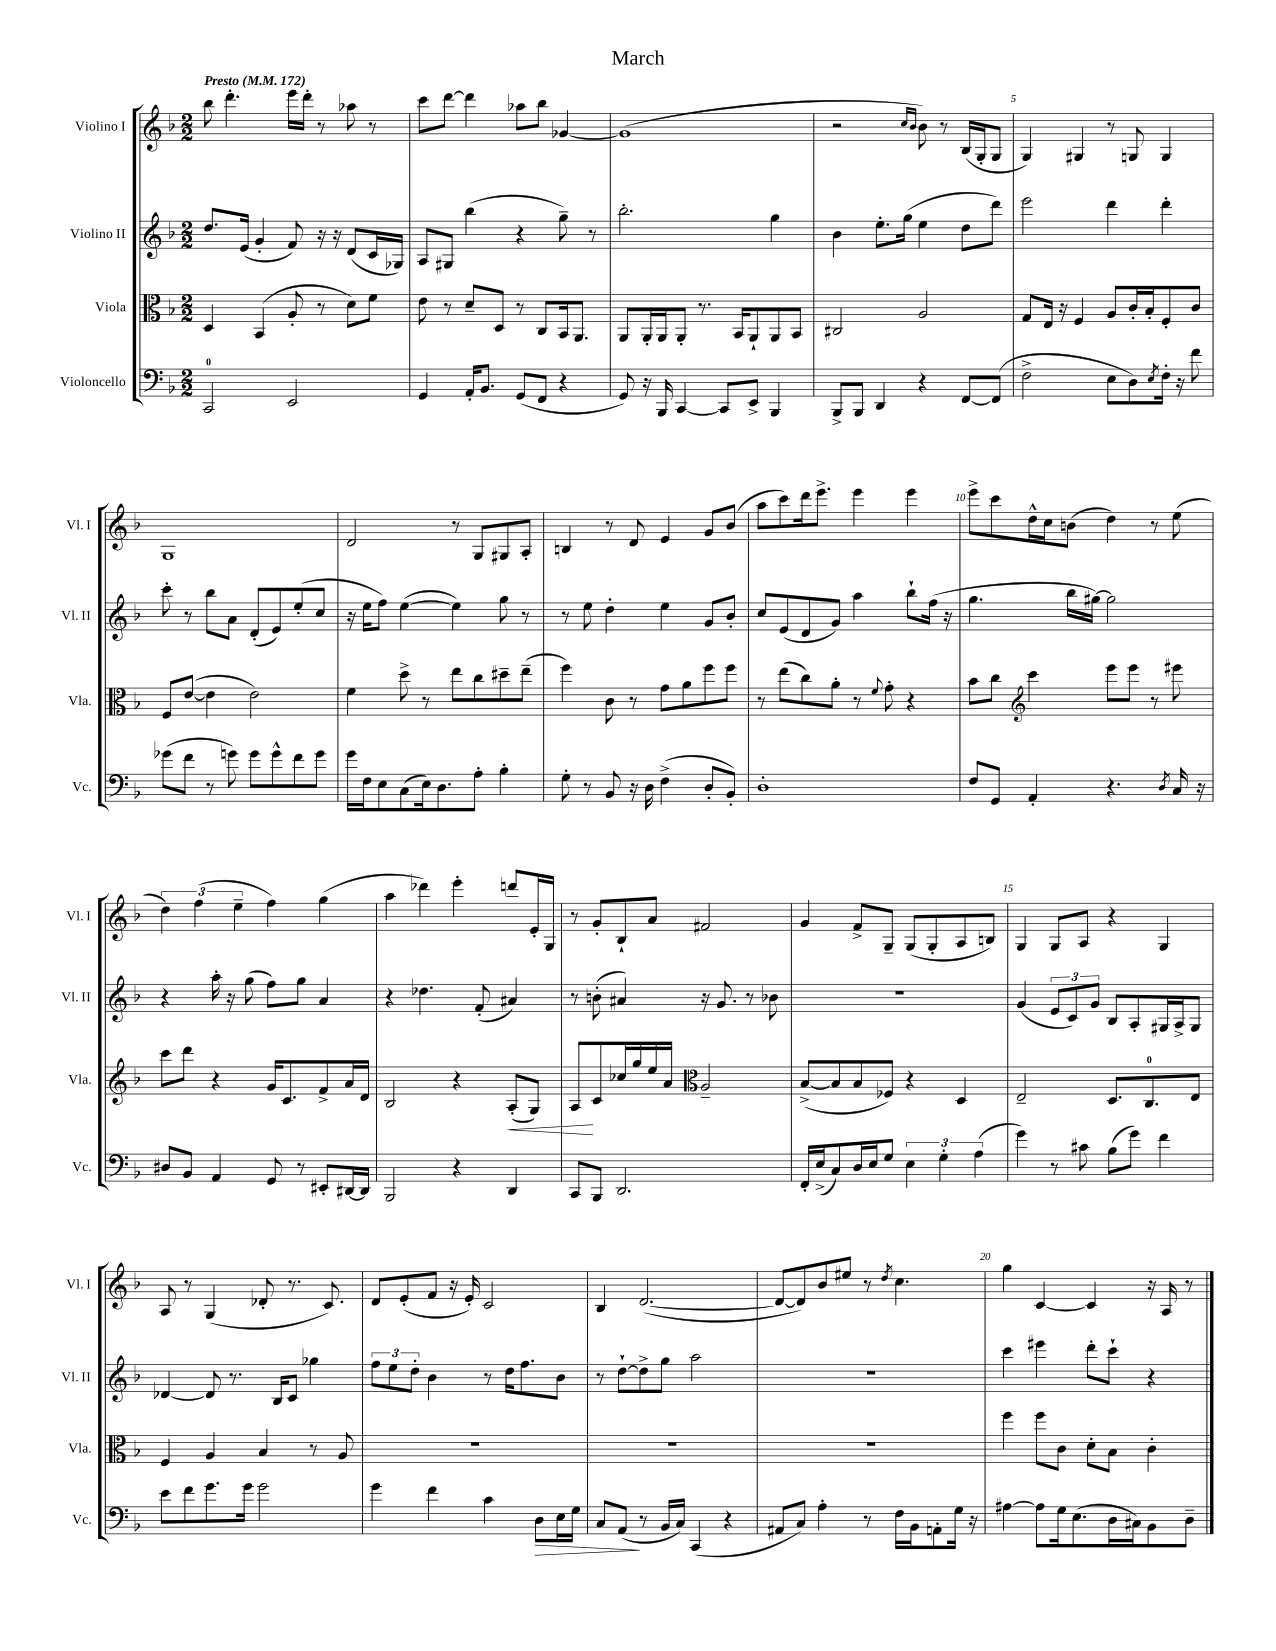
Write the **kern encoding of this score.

**kern	**dynam	**kern	**dynam	**kern	**kern
*part4	*part4	*part3	*part3	*part2	*part1
*staff4	*staff4	*staff3	*staff3	*staff2	*staff1
*I"Violoncello	*	*I"Viola	*	*I"Violino II	*I"Violino I
*I'Vc.	*	*I'Vla.	*	*I'Vl. II	*I'Vl. I
*clefF4	*	*clefC3	*	*clefG2	*clefG2
*k[b-]	*	*k[b-]	*	*k[b-]	*k[b-]
*M2/2	*	*M2/2	*	*M2/2	*M2/2
*MM172	*	*MM172	*	*MM172	*MM172
=1	=1	=1	=1	=1	=1
!	!	!	!	!	!LO:TX:a:B:t=Presto
2CC/	.	4D/	.	8.dd/L	8bb-\
.	.	.	.	.	4.ddd'\
.	.	.	.	(16e/Jk	.
.	.	(4BB-/	.	4g'/	.
2EE/	.	8A'/	.	8f/)	16eee\LL
.	.	.	.	.	16ddd'\JJ
.	.	8r	.	16r	8r
.	.	.	.	16r	.
.	.	8d\L)	.	(8d/L	8aa-X\
.	.	8f\J	.	16c/L	8r
.	.	.	.	16G-X/JJ)	.
=2	=2	=2	=2	=2	=2
4GG/	.	8e\	.	8A/L	8ccc\L
.	.	8r	.	8G#X/J	[8ddd\J
16AA'/KL	.	8d~/L	.	(4bb-\	4ddd\]
8.BB-/J	.	.	.	.	.
.	.	8D/J	.	.	.
(8GG/L	.	8r	.	4r	8aa-X\L
8FF/J	.	8C/L	.	.	8bb-\J
4r	.	16BB-/k	.	8gg~\)	[4g-X/
.	.	8.AA/J	.	.	.
.	.	.	.	8r	.
=3	=3	=3	=3	=3	=3
8GG/)	.	8AA/L	.	2.bb-'\	(1g-]
16r	.	16AA'/L	.	.	.
16BBB-/	.	16AA/J	.	.	.
[4CC/	.	8AA'/J	.	.	.
.	.	8.r	.	.	.
8CC/L]	.	.	.	.	.
.	.	16BB-/KL	.	.	.
8EE^/J	.	8AA`/	.	.	.
4BBB-/	.	8AA/	.	4gg\	.
.	.	8BB-/J	.	.	.
=4	=4	=4	=4	=4	=4
8BBB-^/L	.	2C#X/	.	4b-\	2r
8BBB-/J	.	.	.	.	.
4DD/	.	.	.	8.ee'\L	.
.	.	.	.	(16gg\Jk	.
.	.	.	.	.	16qqcc/LL
.	.	.	.	.	16qqb-/JJ
4r	.	2A/	.	4ee\	8b-\)
.	.	.	.	.	8r
[8FF/L	.	.	.	8dd\L	(16B-/LL
.	.	.	.	.	16G'/J
(8FF/J]	.	.	.	8ddd\J)	8G/J
=5	=5	=5	=5	=5	=5
2F^\	.	8G/L	.	2eee\	4G/)
.	.	16E/Jk	.	.	.
.	.	16r	.	.	.
.	.	4F/	.	.	4G#X/
8E\L	.	8A/L	.	4ddd\	8r
8D\)	.	16c'/L	.	.	8Gn/
.	.	16B-'/J	.	.	.
8qE/	.	.	.	.	.
16F'\Jk	.	8F'/	.	4ddd'\	4G/
16r	.	.	.	.	.
8f\	.	8c/J	.	.	.
!!LO:LB:g=z
=6	=6	=6	=6	=6	=6
(8g-X\L	.	8F/L	.	8ccc'\	1G
8f\J	.	([8e/J	.	8r	.
8r	.	4e\]	.	8bb-\L	.
8gn\)	.	.	.	8a\J	.
8g\L	.	2e\)	.	(8d'/L	.
8g^^\	.	.	.	8e/)	.
8f\	.	.	.	(8ee'/	.
8g\J	.	.	.	8cc/J	.
=7	=7	=7	=7	=7	=7
16g\LL	.	4f\	.	16r	2d/
16F\J	.	.	.	16ee\KL	.
8E\	.	.	.	8ff\J)	.
(8C\	.	8dd^\	.	([4ee\	.
16E\k)	.	8r	.	.	.
8.D\	.	.	.	.	.
.	.	8ee\L	.	4ee\])	8r
8A'\J	.	8cc\	.	.	8G/L
4B-'\	.	8dd#X~\	.	8gg\	8G#X/
.	.	(8ee~\J	.	8r	8A'/J
=8	=8	=8	=8	=8	=8
8G'\	.	4ff\)	.	8r	4Bn/
8r	.	.	.	8ee\	.
8BB-/	.	8c\	.	4dd'\	8r
16r	.	8r	.	.	8d/
16D\	.	.	.	.	.
(4F^\	.	8g\L	.	4ee\	4e/
.	.	8a\	.	.	.
8D'/L	.	8ff\	.	8g/L	8g/L
8BB-'/J)	.	8ff\J	.	8b-'/J	(8b-/J
=9	=9	=9	=9	=9	=9
1D'	.	8r	.	8cc/L	8aa\L
.	.	(8ee\L	.	(8e/	8ccc\)
.	.	8cc\)	.	8d/	16ddd\k
.	.	.	.	.	8.eee^\J
.	.	8a'\J	.	8g/J)	.
.	.	8r	.	4aa\	4eee\
.	.	8qqf/	.	.	.
.	.	8g'\	.	.	.
.	.	4r	.	8bb-`\L	4eee\
.	.	.	.	(16ff\Jk	.
.	.	.	.	16r	.
=10	=10	=10	=10	=10	=10
8F/L	.	8b-\L	.	4.gg\	8eee^\L
8GG/J	.	8cc\J	.	.	8ccc\
*	*	*clefG2	*	*	*
4AA'/	.	4ccc\	.	.	16dd^^\L
.	.	.	.	.	16cc\J
.	.	.	.	16bb-\LL	(8bn\J
.	.	.	.	[16gg#X\JJ)	.
4.r	.	8eee\L	.	2gg#\]	4dd\)
.	.	8eee\J	.	.	.
.	.	8r	.	.	8r
8qD/	.	.	.	.	.
16C/	.	8eee#X\	.	.	(8ee\
16r	.	.	.	.	.
!!LO:LB:g=z
=11	=11	=11	=11	=11	=11
8D#X/L	.	8ccc\L	.	4r	6dd\)
8BB-/J	.	8ddd\J	.	.	.
.	.	.	.	.	(6ff\
4AA/	.	4r	.	16aa'\	.
.	.	.	.	16r	.
.	.	.	.	.	6ee~\
.	.	.	.	(8gg\	.
8GG/	.	16g/KL	.	8ff\L)	4ff\)
.	.	8.c/	.	.	.
8r	.	.	.	8gg\J	.
8EE#X'/L	.	8f^/	.	4a/	(4gg\
[16DD#X/L	.	16a/L	.	.	.
16DD#/JJ]	.	16d/JJ	.	.	.
=12	=12	=12	=12	=12	=12
2BBB-/	.	2B-/	.	4r	4aa\
.	.	.	.	4.dd-X\	4ddd-X\)
4r	.	4r	.	.	4eee'\
.	.	.	.	(8f'/	.
!	!	!	!LO:HP:b	!	!
4DD/	.	(8A'/L	<	4a#X/)	8dddn/L
.	.	8G/J)	.	.	16e'/L
.	.	.	.	.	16G/JJ
=13	=13	=13	=13	=13	=13
8CC/L	.	8A/L	.	8r	8r
8BBB-/J	.	8c/	[	(8bn'\	8g'/L
2.DD/	.	16cc-X/L	.	4a#X/)	8B-`/
.	.	16gg/	.	.	.
.	.	16ee/	.	.	8a/J
.	.	16a/JJ	.	.	.
*	*	*clefC3	*	*	*
.	.	2A~/	.	16r	2f#X/
.	.	.	.	8.g/	.
.	.	.	.	8r	.
.	.	.	.	8b-X\	.
=14	=14	=14	=14	=14	=14
16FF'/LL	.	([8B-^/L	.	1r	4g/
(16E^/J	.	.	.	.	.
8C/)	.	8B-/]	.	.	.
16D/L	.	8B-/	.	.	8f^/L
16E/J	.	.	.	.	.
8G/J	.	8F-X/J)	.	.	8G~/J
6E\	.	4r	.	.	(8G/L
.	.	.	.	.	8G'/
6G'\	.	.	.	.	.
.	.	4D/	.	.	8A/
(6A\	.	.	.	.	.
.	.	.	.	.	8Bn/J)
=15	=15	=15	=15	=15	=15
4g\)	.	2E~/	.	(4g/	4G/
8r	.	.	.	12e/L	8G/L
.	.	.	.	12c/)	.
8c#X\	.	.	.	.	8A/J
.	.	.	.	12g/J	.
(8B-\L	.	8.D/L	.	8B-/L	4r
8g\J)	.	.	.	8A'/	.
.	.	8.C/	.	.	.
4f\	.	.	.	16G#X/L	4G/
.	.	.	.	16A^/J	.
.	.	8E/J	.	8G#/J	.
!!LO:LB:g=z
=16	=16	=16	=16	=16	=16
8e\L	.	4F/	.	[4d-X/	8A/
8f\	.	.	.	.	8r
8.g\	.	4A/	.	8d-/]	(4G/
.	.	.	.	8.r	.
16g\Jk	.	.	.	.	.
2g\	.	4B-/	.	.	8d-X'/
.	.	.	.	16B-/KL	.
.	.	.	.	8c/J	8.r
.	.	8r	.	4gg-X\	.
.	.	.	.	.	8.c/)
.	.	8A/	.	.	.
=17	=17	=17	=17	=17	=17
4g\	.	1r	.	12ff\L	8d/L
.	.	.	.	12ee\	.
.	.	.	.	.	(8e'/
.	.	.	.	12dd'\J	.
4f\	.	.	.	4b-\	8f/J
.	.	.	.	.	16r
.	.	.	.	.	16e'/)
4c\	.	.	.	8r	2c/
.	.	.	.	16dd\KL	.
.	.	.	.	8.ff\	.
!	!LO:HP:b	!	!	!	!
8D\L	>	.	.	.	.
16E\L	.	.	.	8b-\J	.
16G\JJ	.	.	.	.	.
=18	=18	=18	=18	=18	=18
8C/L	.	1r	.	8r	4B-/
(8AA/J	.	.	.	[8dd`\L	.
8r	]	.	.	8dd^\]	([2.d/
16BB-/LL	.	.	.	8gg\J	.
16C/JJ)	.	.	.	.	.
(4CC/	.	.	.	2aa\	.
4r	.	.	.	.	.
=19	=19	=19	=19	=19	=19
8AA#X/L	.	1r	.	1r	8d/L_
8C/J)	.	.	.	.	8d/])
4A'\	.	.	.	.	8b-/
.	.	.	.	.	8ee#X/J
8r	.	.	.	.	8r
.	.	.	.	.	8qdd/
16F\LL	.	.	.	.	4.cc\
16BB-\J	.	.	.	.	.
8AAn'\	.	.	.	.	.
16G\Jk	.	.	.	.	.
16r	.	.	.	.	.
=20	=20	=20	=20	=20	=20
[4A#X\	.	4ff\	.	4ccc\	4gg\
8A#\L]	.	8ff\L	.	4eee#X\	[4c/
16G\k	.	8c\J	.	.	.
(8.E\	.	.	.	.	.
.	.	8d'\L	.	8ddd'\L	4c/]
16D\L	.	8B-\J	.	8ccc`\J	.
16C#X\J)	.	.	.	.	.
8BB-\	.	4c'\	.	4r	16r
.	.	.	.	.	16A/
8D~\J	.	.	.	.	8r
==	==	==	==	==	==
*-	*-	*-	*-	*-	*-
